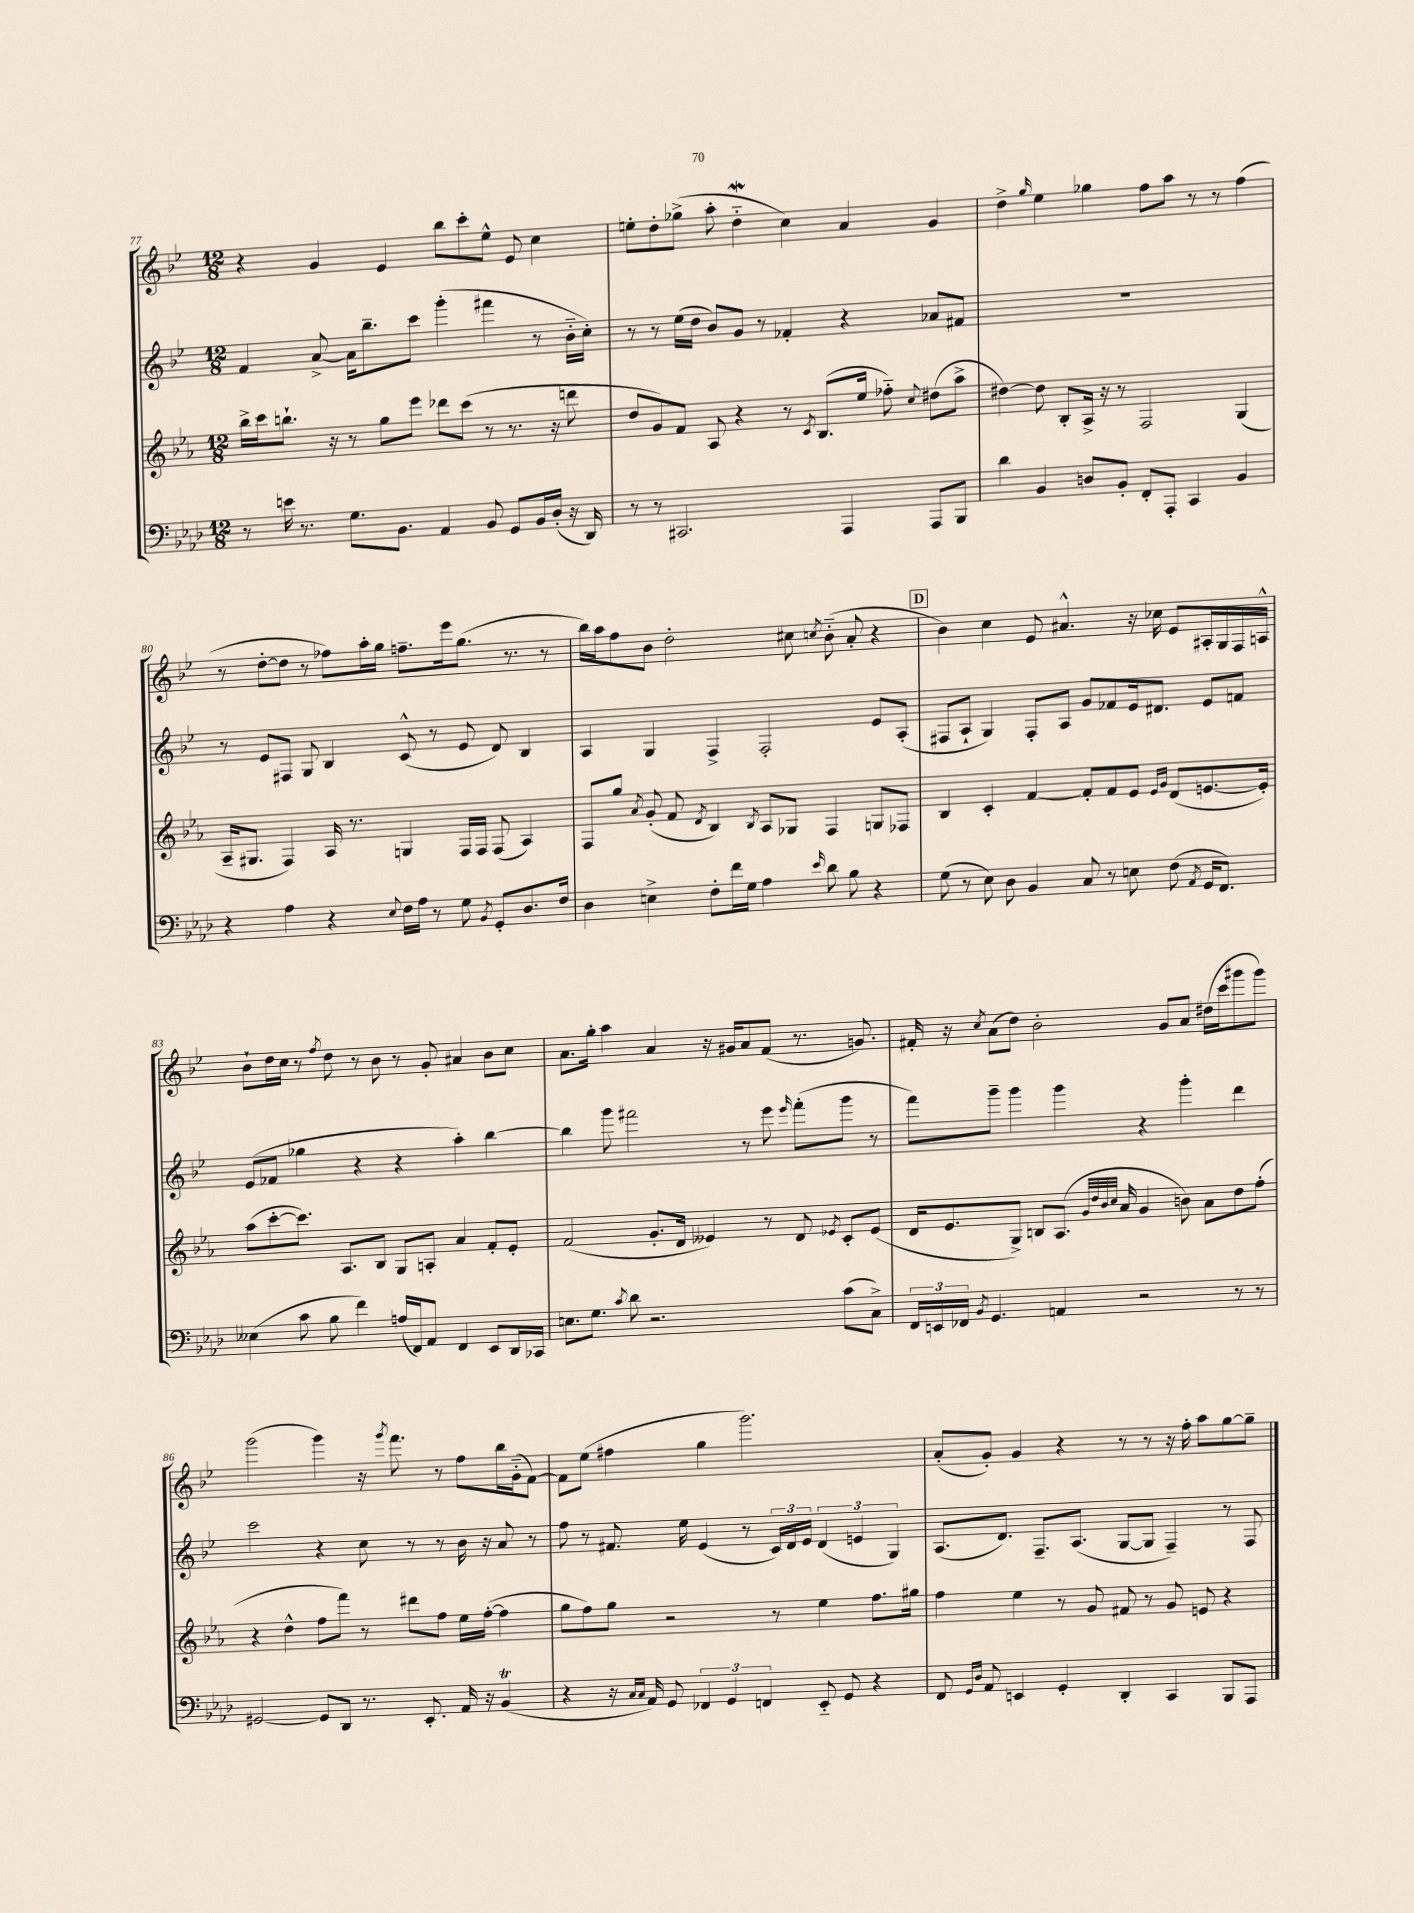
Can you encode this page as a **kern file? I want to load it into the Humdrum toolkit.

**kern	**kern	**kern	**kern
*part4	*part3	*part2	*part1
*staff4	*staff3	*staff2	*staff1
*clefF4	*clefG2	*clefG2	*clefG2
*k[b-e-a-d-]	*k[b-e-a-]	*k[b-e-]	*k[b-e-]
*M12/8	*M12/8	*M12/8	*M12/8
=77	=77	=77	=77
8r	16bb-^\LL	4f/	4r
.	16ccc\J	.	.
16en\	8.bbn`\J	.	.
8.r	.	.	.
.	.	[8a^/	4g/
.	16r	.	.
8.G\L	8r	16a\KL]	.
.	.	8.bb-~\	.
.	8gg\L	.	4e-/
8.BB-\J	.	.	.
.	8eee-\J	8ccc\J	.
4AA-/	8ddd-X\L	(4ggg'\	8bb-\L
.	(8ccc\J	.	8ccc'\
8BB-/	8r	4fff#X\	8ee-^^\J
8GG/L	8.r	.	8e-/
16BB-/L	.	8r	4cc\
(16D-'/JJ	16r	.	.
16r	8dddn\	16b-\LL	.
16DD-/)	.	16cc'\JJ)	.
=78	=78	=78	=78
8r	8dd/L	8r	8een'\L
8r	8g/)	8r	8dd'\
2.CC#X/	8f/J	(16ee-\LL	(8gg-X^\J
.	.	16dd\JJ	.
.	8A-/	8b-/L)	8aa'\
.	4r	8g/J	4ddW\
.	.	8r	.
.	8r	4f-X'/	4cc\)
.	8qc/	.	.
.	(8.B-/L	.	.
4AAA-/	.	4r	4a/
.	16ee-/Jk	.	.
.	8ff-X\)	.	.
.	8qqcc/	.	.
8AAA-/L	(8dd#X\L	8a-X/L	4g/
8BBB-/J	8aa-^\J	8f#X/J	.
=79	=79	=79	=79
4d-\	[4dd#X\)	1.r	4dd^\
.	.	.	16qqgg/
4BB-/	8dd#\]	.	4ee-\
.	8B-'/L	.	.
8Dn/L	16A-^/Jk	.	4gg-X\
.	16r	.	.
8BB-'/J	8r	.	.
8FF'/L	2F/	.	8ff\L
8AAA-'/J	.	.	8aa\J
4CC/	.	.	8r
.	.	.	8r
4BB-/	(4G/	.	(4ff\
!!LO:LB:g=z
=80	=80	=80	=80
4r	16A-~/KL	8r	8r
.	8.G#X/J	.	.
.	.	8e-/L	[8dd'\L
4A-\	4F/)	8F#X/J	8dd\J]
.	.	8G/	8r
4r	16A-/	4B-/	8ff-X\L)
.	8.r	.	.
.	.	.	16aa'\L
.	.	.	16gg\JJ
8qqE-/	.	.	.
16F\LL	4Gn/	(8c^^/	8.ffn~\L
16A-\JJ	.	.	.
8r	.	8r	.
.	.	.	16eee-\k
8G\	16F/LL	8e-/	(8.gg\J
.	16F/JJ	.	.
8qBB-/	.	.	.
8GG'/L	(8F/	8d/)	.
.	.	.	8.r
8.D-/	4A-/)	4B-/	.
.	.	.	8r
16F/Jk	.	.	.
=81	=81	=81	=81
4D-\	8F/L	4A/	16bb-\LL)
.	.	.	16aa\J
.	8gg/J	.	8ff\
.	8qa-/	.	.
4En^\	(8g'/	4G/	8b-\J
.	8f/	.	2dd'\
.	8qd/	.	.
8F'\L	4B-/)	4F^/	.
16f\L	.	.	.
16G\JJ	.	.	.
.	8qB-/	.	.
4A-\	8A-/L	2F'/	.
.	8G-X/J	.	8cc#X\
16qqe-/	.	.	8qccn/
8d-\	4F/	.	(8b-\
8B-\	.	.	8a'/
4r	8Gn/L	8e-/L	4r
.	8F-X/J	(8A'/J	.
!!LO:REH:place=s1:t=D
=82	=82	=82	=82
(8G\	4B-/	8F#X/L	4b-\)
8r	.	8A`/J	.
8E-\)	4c'/	4G/)	4cc\
8D-\	.	.	.
4BB-/	[4f/	8F#'/L	8e-/
.	.	8A/J	4.a#X^^/
8C/	8f'/L]	8g/L	.
8r	8f/	8f-X/	.
8En\	8e-/J	16e-/k	16r
.	.	8.d#X/J	16cc-X\
.	16qqe-/LL	.	.
.	16qqg/JJ	.	.
(8F\	(8d/L	.	8e-/L
8qAA-/	.	.	.
16GG/KL	[8.en/	8e-/L	16A#X'/L
8.FF/J)	.	.	16G/
.	.	8fn/J	16F/
.	16e'/Jk])	.	16An^^/JJ
!!LO:LB:g=z
=83	=83	=83	=83
(4E--X\	(8aa-\L	(8e-/L	8b-`\L
.	[8ccc'\	8f-X/J	16dd\L
.	.	.	16cc\JJ
8c\	8.ccc\J])	4gg-X\	8r
.	.	.	8qff/
8B-\	.	.	8dd\
.	8.A-/L	.	.
4f\)	.	4r	8r
.	8B-/J	.	8b-\
(16An/LL	8G/L	4r	8r
16FF/J)	.	.	.
8AA-/J	8An'/J	.	8g'/
4FF/	4a-/	4aa'\)	4a#X/
8EE-/L	8f'/L	[4bb-\	8b-\L
16DD-/L	8e-'/J	.	8cc\J
16CC-X/JJ	.	.	.
=84	=84	=84	=84
8.En\L	(2f/	4bb-\]	8.a\L
8.G\J	.	.	16gg'\Jk
.	.	8ggg\	4aa\
8qc/	.	.	.
8d-\	.	2fff#X\	.
2.r	8.g'/L	.	4a/
.	16d/Jk	.	.
.	4e--X/)	.	16r
.	.	.	16g#X/KL
.	.	8r	8a/
.	8r	8eee-\	(8f/J
.	.	16qqeee-/	.
.	8d/	(8fff#'\L	8.r
.	8qe-X/	.	.
(8c\L	8c'/L	8ggg\J	.
.	.	.	8.gn/)
8C^\J)	(8e-/J	8r	.
=85	=85	=85	=85
24FF/LL	16d/KL	8fff\L)	16f#X'/
24EEn/	.	.	.
.	8.e-/	.	16r
24FF-X/JJ	.	.	.
8qBB-/	.	.	8qcc/
4.GG/	.	8ggg~\J	(8a\L
.	8G^/J)	4ggg\	8dd\J)
.	8Bn/L	.	2b-'\
4AAn/	(8.A-/J	4ggg\	.
.	32qqg/LLL	.	.
.	32qqdd/	.	.
.	32qqb-/	.	.
.	32qqcc/JJJ	.	.
.	16a-/	.	.
2r	4g/	4r	.
.	.	.	8g/L
.	8bn\)	4ggg'\	8a/J
.	8a-\L	.	(16dd#X\LL
.	.	.	16ccc\J
8r	8dd\	4ddd\	8ggg#X\
8r	(8ff'\J	.	8ggg#\J)
!!LO:LB:g=z
=86	=86	=86	=86
[2GG#X/	4r	2ccc\	(2ggg\
.	4dd^^\	.	.
8GG#/L]	8ff\L	4r	4ggg\)
8DD-/J	8fff\J)	.	.
8.r	8r	8cc\	16r
.	.	.	8qggg/
.	.	.	8.fff\
.	8ddd#X\L	8r	.
8.EE-'/	.	.	.
.	8ff\J	8r	8r
16AA-/	16ee-\LL	16b-\	8ff\L
16r	([16ff'\JJ	16r	.
(4BB-T/	4ff\]	8a/	16bb-\L
.	.	.	(16g\J
.	.	8r	[8f\J)
=87	=87	=87	=87
4r	8gg\L	8ff\	8f\L]
.	8ff\)	8r	(8ee-\J
16r	8gg\J	8.f#X/	4ff#X\
16qqC/LL	.	.	.
16qqC/JJ	.	.	.
16AA-/)	.	.	.
8GG/	2r	.	.
.	.	16ee-\	.
6FF-X/	.	(4e-/	4gg\
6GG/	.	.	.
.	.	8r	2.ggg\)
6FFn/	.	.	.
.	8r	24c/LL)	.
.	.	24d/	.
.	.	24e-/JJ	.
8EE-/	4ee-\	(6d/	.
8GG/	.	.	.
.	.	6en/	.
4r	8.ff\L	.	.
.	.	6G/)	.
.	16gg#X\Jk	.	.
=88	=88	=88	=88
8FF/	4ff\	(8.A/L	(8a'/L
16qqGG/LL	.	.	.
16qqD-/JJ	.	.	.
8AA-/	.	.	8g'/J)
.	.	8.d/J)	.
4EEn/	4ee-\	.	4g/
.	.	8.F~/L	.
4GG'/	8r	.	4r
.	.	(8.A/J	.
.	8g/	.	.
4DD-'/	8f#X/	[8G/L	8r
.	8r	8G/J]	8r
4CC/	8g/	4F~/)	16r
.	.	.	16ff'\
.	8en/	.	8aa\L
8BBB-/L	4r	8r	[8gg\
8AAA-/J	.	8F/	8gg~\J]
==	==	==	==
*-	*-	*-	*-
